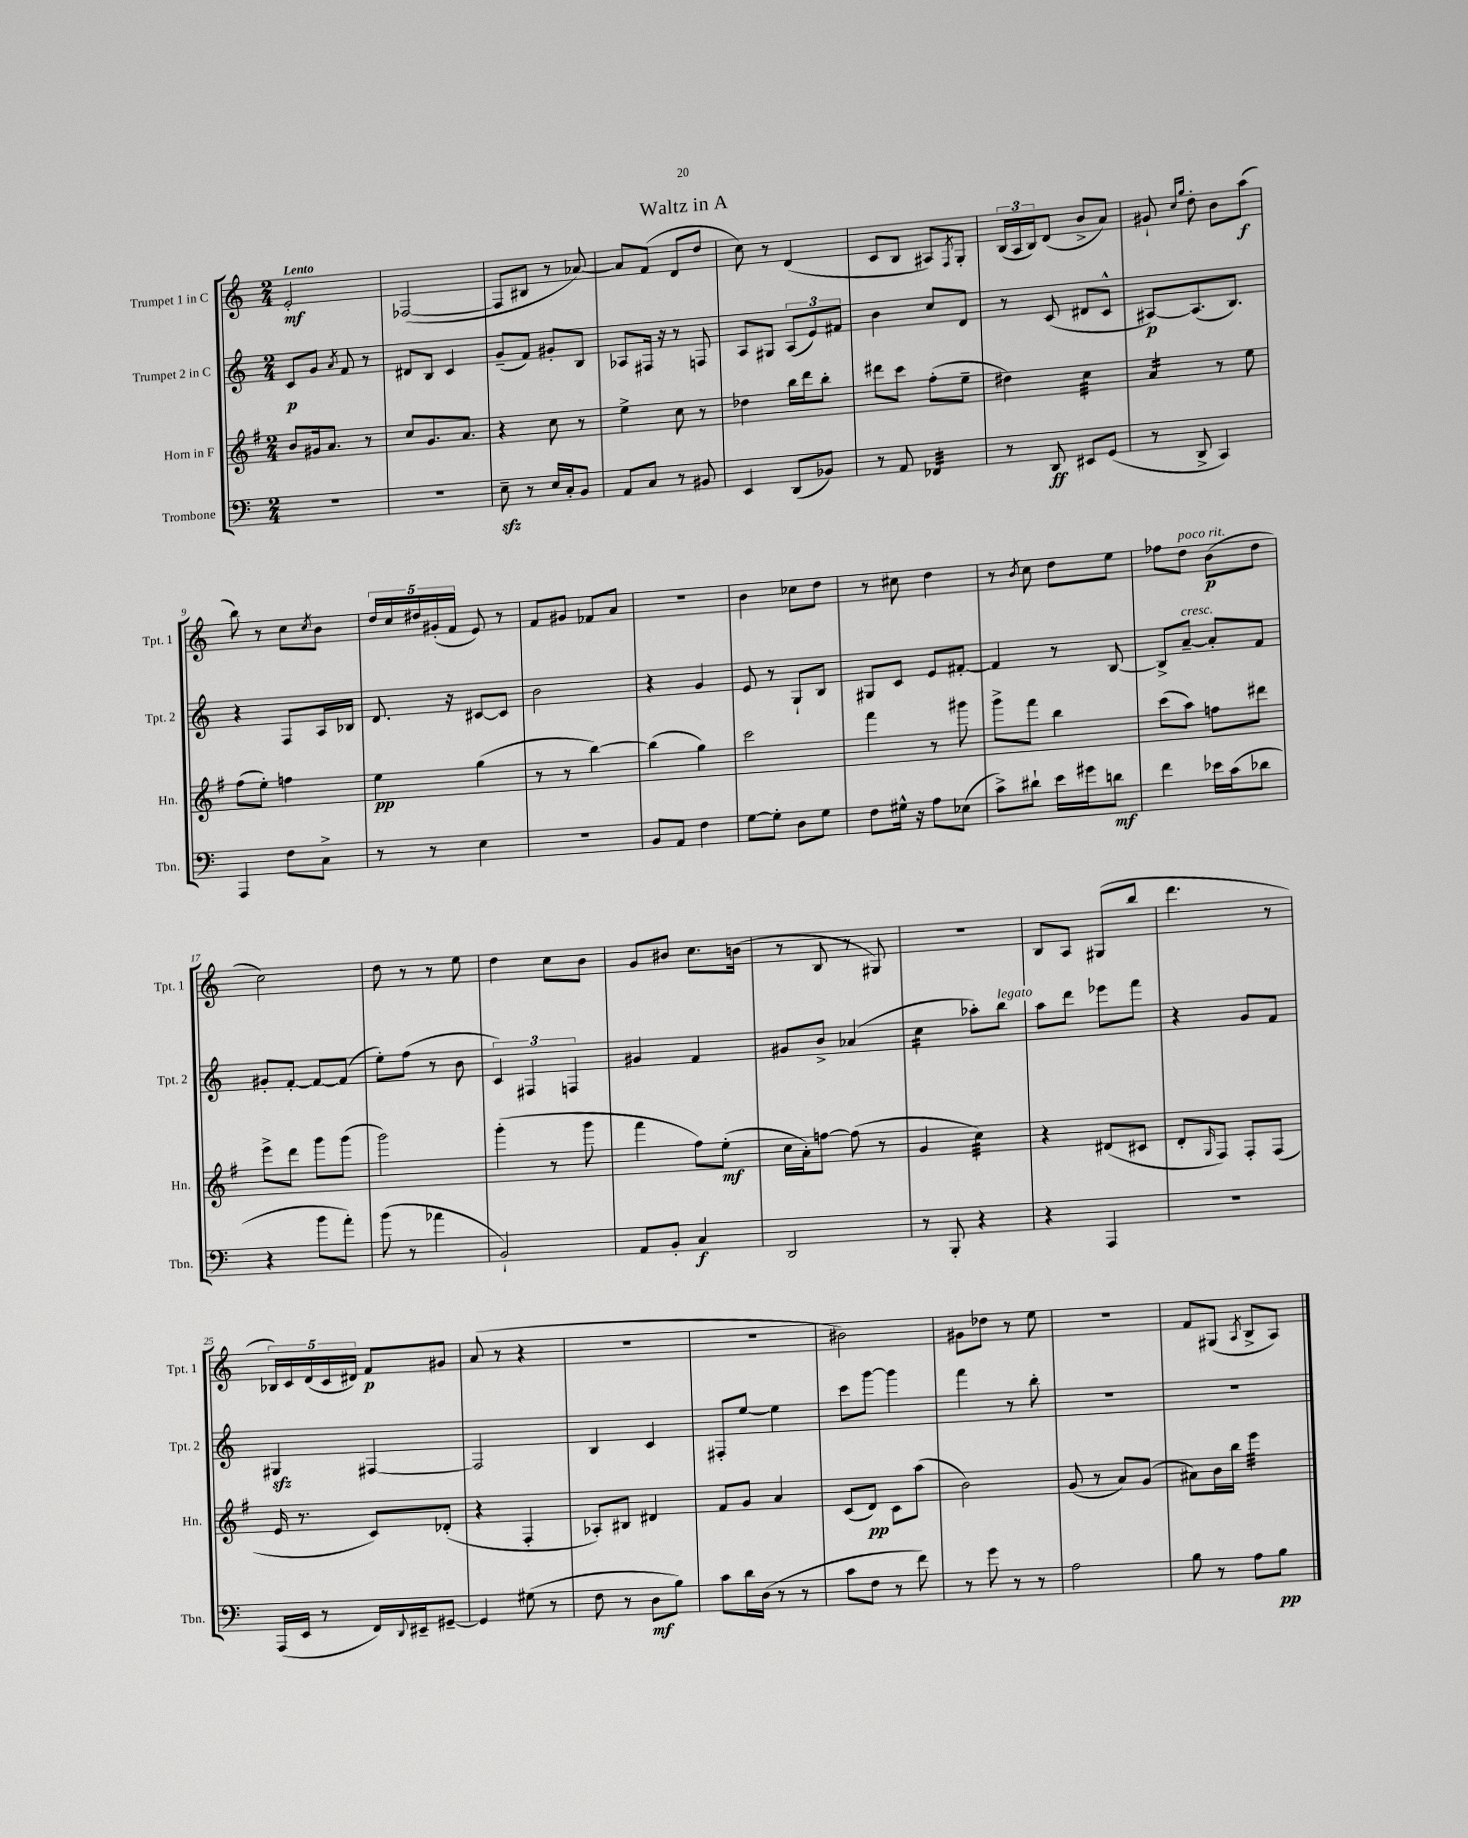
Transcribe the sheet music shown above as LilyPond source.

\header { title = "Waltz in A" }
<<
\new StaffGroup <<
\new Staff = "s0" \with { instrumentName = "Trumpet 1 in C" shortInstrumentName = "Tpt. 1" } {
    \clef treble \key c \major \numericTimeSignature \time 2/4 \tempo "Lento"
    e'2-.\mf |
    fes2~( |
    fes8 bis8 r8 aes'8~) |
    aes'8 f'8( d'8 d''8 |
    c''8) r8 d'4( |
    c'8 b8 ais8) \acciaccatura { f8 } g8-. |
    \tuplet 3/2 { b16( a16 b16) } d'8( b'8-> a'8) |
    gis'8-! \grace { c''16 g''16 } d''8-. b'8 a''8\f( |
    b''8) r8 c''8 \acciaccatura { c''8 } b'8 |
    \tuplet 5/4 { d''16 c''16 dis''16 gis'16-.( f'16 } e'8) r8 |
    f'8 gis'8 fes'8 a'8 |
    R2 |
    b'4 ces''8 d''8 |
    r8 cis''8 d''4 |
    r8 \acciaccatura { b'8 } c''8 d''8 e''8 |
    fes''8 d''8^\markup { \italic "poco rit." } b'8\p( d''8 |
    c''2) |
    d''8 r8 r8 e''8 |
    d''4 c''8 b'8 |
    g'8 bis'8 c''8. b'16( |
    r8 b8 r8 gis8) |
    r2 |
    b8 a8 gis8( b''8 |
    d'''4. r8 |
    \tuplet 5/4 { bes16) c'16 d'16( c'16 dis'16) } f'8\p gis'8 |
    a'8( r8 r4 |
    R2 |
    r2 |
    bis'2) |
    gis'8 des''8 r8 e''8 |
    R2 |
    f'8 gis8( \acciaccatura { a8 } b8-> a8) \bar "|." |
}
\new Staff = "s1" \with { instrumentName = "Trumpet 2 in C" shortInstrumentName = "Tpt. 2" } {
    \clef treble \key c \major \numericTimeSignature \time 2/4
    c'8\p g'8 \acciaccatura { a'8 } f'8 r8 |
    dis'8 b8 c'4 |
    g'8--( f'8) gis'8-. b8 |
    aes8 fis16 r16 r8 f8 |
    a8 gis8 \tuplet 3/2 { a8( e'8) fis'8 } |
    b'4 c''8 d'8 |
    r8 c'8( dis'8 c'8-^ |
    ais8~\p) ais8.( b8.) |
    r4 f8 a16 bes16 |
    d'8. r16 cis'8~ cis'8 |
    b'2 |
    r4 g'4 |
    e'8 r8 g8-! b8 |
    gis8 c'8 e'8 fis'8~-. |
    fis'4 r8 b8~ |
    b8-> a'8~--^\markup { \italic "cresc." } a'8-. f'8 |
    gis'8-. f'8~-. f'8~ f'8( |
    e''8-.) f''8( r8 b'8 |
    \tuplet 3/2 { c'4) fis4 f4 } |
    gis'4 f'4 |
    gis'8 b'8-> aes'4( |
    c''4:16 aes''8-.) b''8^\markup { \italic "legato" } |
    a''8 d'''8 ees'''8 f'''8 |
    r4 g'8 f'8 |
    gis4\sfz fis4~ |
    fis2 |
    b4 c'4 |
    fis8-. e''8~ e''4 |
    c'''8 g'''8~ g'''4 |
    f'''4 r8 b''8-. |
    R2 |
    R2 \bar "|." |
}
\new Staff = "s2" \with { instrumentName = "Horn in F" shortInstrumentName = "Hn." } {
    \clef treble \key g \major \numericTimeSignature \time 2/4
    b'8 gis'16 a'8. r8 |
    c''8 g'8. a'8. |
    r4 c''8 r8 |
    e''4-> c''8 r8 |
    des''4 b''16 d'''16 b''8-. |
    dis'''8 c'''8 fis''8-.( e''8-- |
    dis''4) c''4:32 |
    a'4:16 r8 e''8 |
    fis''8( e''8-.) f''4 |
    e''4\pp g''4( |
    r8 r8 b''4~) |
    b''4( g''4) |
    c'''2 |
    fis'''4 r8 gis'''8 |
    g'''8-> fis'''8 b''4 |
    c'''8( a''8) f''8 dis'''8 |
    e'''8-> d'''8 g'''8 g'''8( |
    g'''2) |
    g'''4-.( r8 g'''8 |
    fis'''4 fis''8) e''8-.\mf( |
    c''16 a'16-.) f''8~ f''8( r8 |
    g'4 c''4:32) |
    r4 dis'8( cis'8 |
    d'8-. \grace { g16 } fis8) fis8-. fis8( |
    e'16 r8. c'8) des'8-.( |
    r4 fis4-. |
    aes8-.) bis8 dis'4 |
    fis'8 g'8 a'4 |
    c'8( d'8\pp) c'8 a''8( |
    b'2) |
    g'8( r8 a'8) g'8( |
    ais'8) b'16 b''16 e'''4:32 \bar "|." |
}
\new Staff = "s3" \with { instrumentName = "Trombone" shortInstrumentName = "Tbn." } {
    \clef bass \key c \major \numericTimeSignature \time 2/4
    r2 |
    R2 |
    e8--\sfz r8 e16 c16-. b,8 |
    a,8 c8 r8 bis,8 |
    e,4 d,8( bes,8) |
    r8 a,8 fes,4:32 |
    r8 d,8\ff eis,8 g,8( |
    r8 d,8-> c,4) |
    a,,4 f8 c8-> |
    r8 r8 e4 |
    R2 |
    b,8 a,8 f4 |
    g8~ g8-. d8 g8 |
    f8 gis16-^ r16 a8 ees8( |
    c'8->) dis'8-! e'16 gis'16 d'8\mf |
    f'4 ees'16 c'16( des'8 |
    r4 b'8 a'8-.) |
    b'8( r8 aes'4 |
    b,2-!) |
    a,8 b,8-. c4\f |
    d,2 |
    r8 b,,8-. r4 |
    r4 a,,4 |
    r2 |
    a,,16( e,16 r8 f,16) \appoggiatura { d,8 } eis,16-- gis,8~-- |
    gis,4 gis8( r8 |
    f8 r8 d8\mf b8) |
    c'8 d'16 d16( r8 r8 |
    c'8 f8 r8 f'8) |
    r8 g'8 r8 r8 |
    a2 |
    b8 r8 a8 b8\pp \bar "|." |
}
>>
>>
